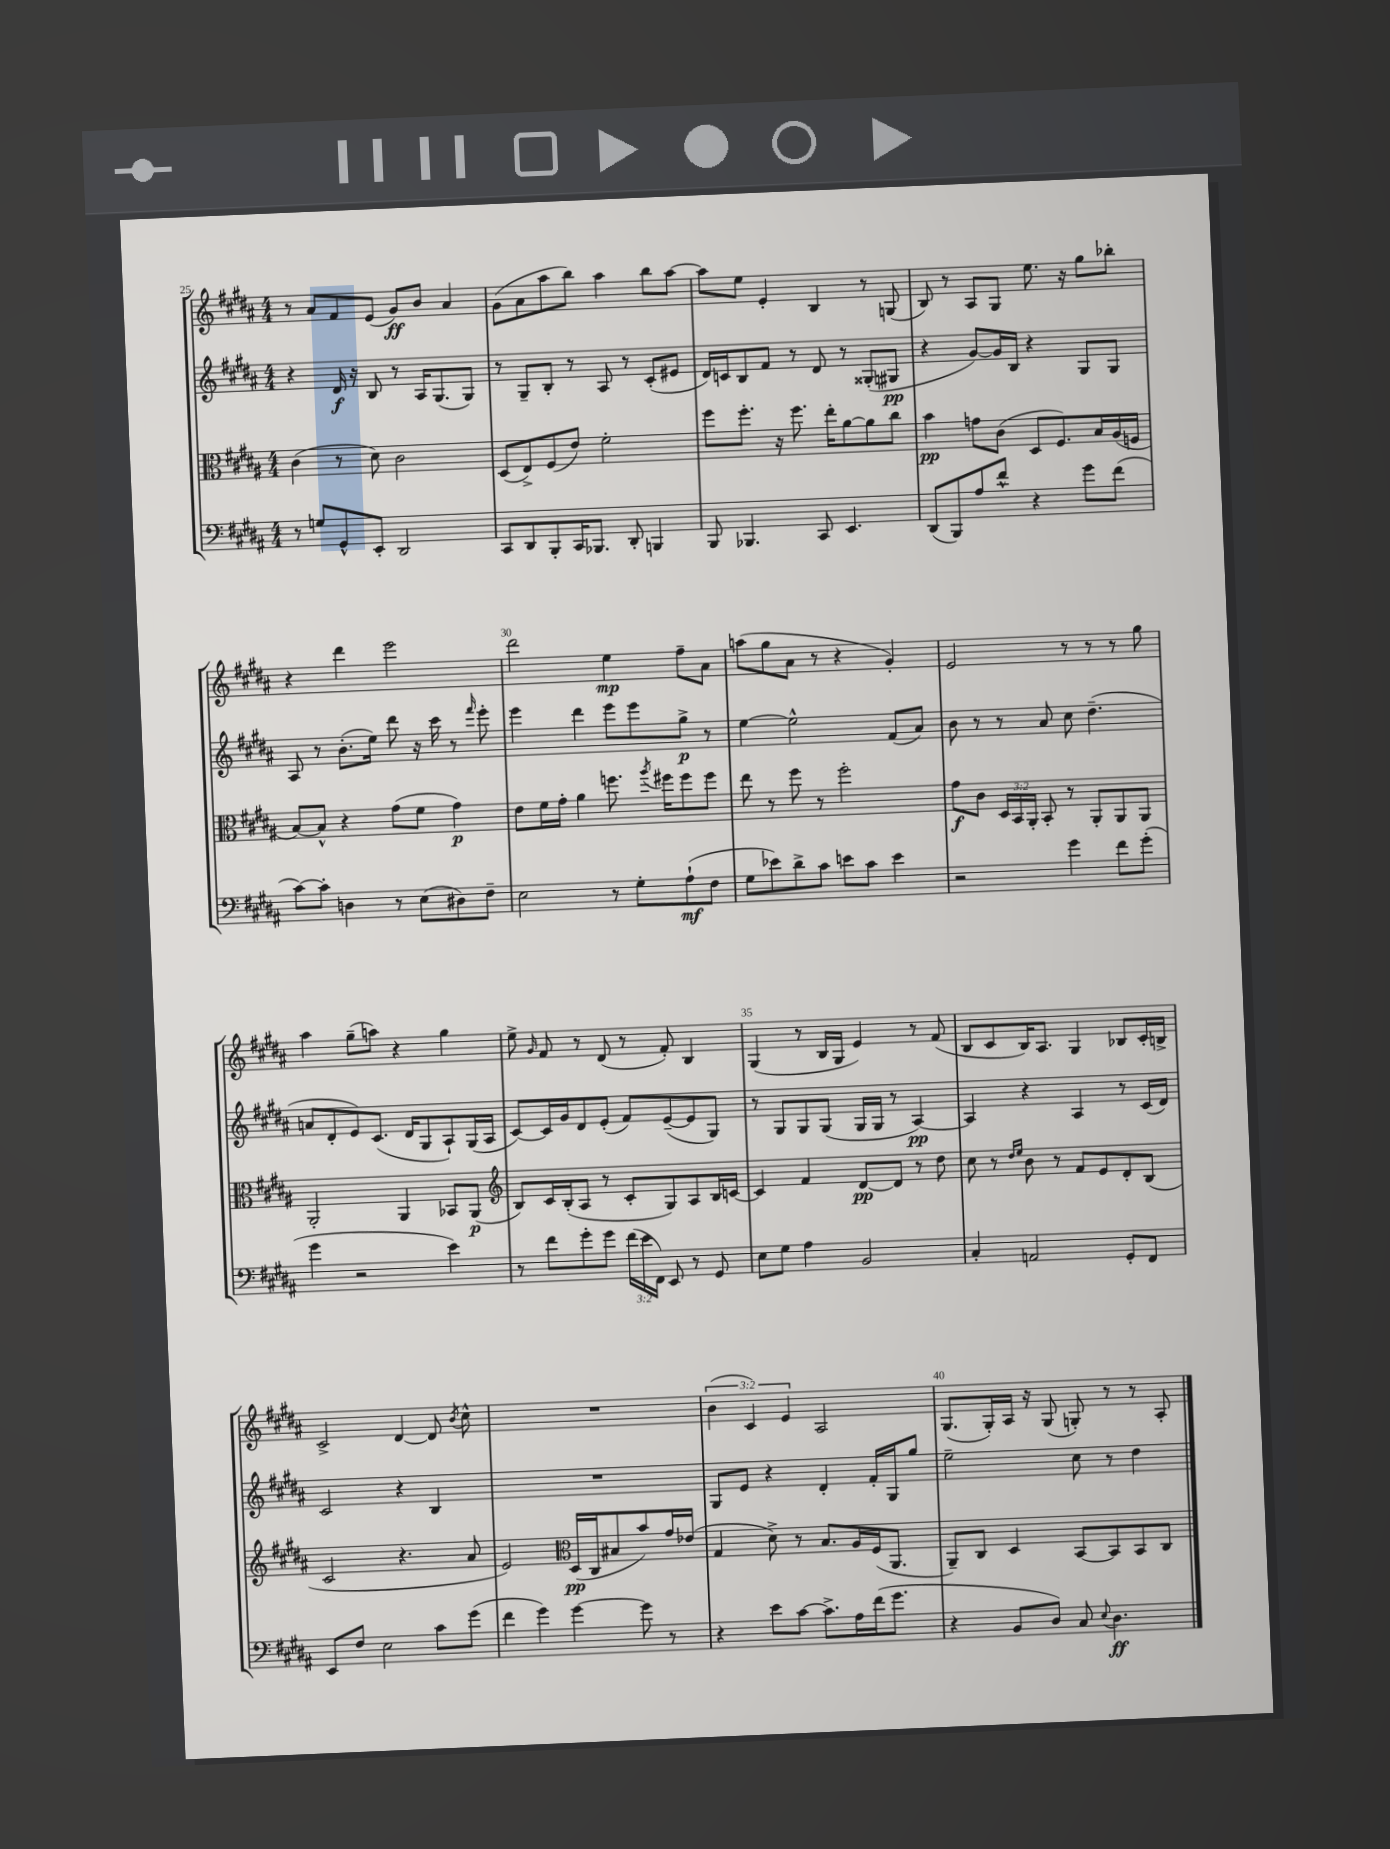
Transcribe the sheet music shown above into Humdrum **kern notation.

**kern	**dynam	**kern	**dynam	**kern	**dynam	**kern	**dynam
*part4	*part4	*part3	*part3	*part2	*part2	*part1	*part1
*staff4	*staff4	*staff3	*staff3	*staff2	*staff2	*staff1	*staff1
*clefF4	*	*clefC3	*	*clefG2	*	*clefG2	*
*k[f#c#g#d#a#]	*	*k[f#c#g#d#a#]	*	*k[f#c#g#d#a#]	*	*k[f#c#g#d#a#]	*
*M4/4	*	*M4/4	*	*M4/4	*	*M4/4	*
=25	=25	=25	=25	=25	=25	=25	=25
8r	.	(4c#\	.	4r	.	8r	.
8Gn/L	.	.	.	.	.	8a#/L	.
8GG#^^/	.	8r	.	16d#/	f	8f#/	.
.	.	.	.	16r	.	.	.
8EE'/J	.	8d#\)	.	8B/	.	(8e/J	.
2DD#/	.	2c#\	.	8r	.	8g#/L)	ff
.	.	.	.	16A#/KL	.	8b/J	.
.	.	.	.	(8.G#/	.	.	.
.	.	.	.	.	.	4a#/	.
.	.	.	.	8G#/J)	.	.	.
=26	=26	=26	=26	=26	=26	=26	=26
8CC#/L	.	(8D#/L	.	8r	.	(8g#\L	.
8DD#/	.	8E^/)	.	8G#~/L	.	8a#\	.
8BBB'/	.	(8F#/	.	8B'/J	.	8aa#\	.
16CC#/K	.	8e/J)	.	8r	.	8bb\J)	.
8.BBB-X/J	.	.	.	.	.	.	.
.	.	2f#'\	.	8A#/	.	4aa#\	.
8DD#'/	.	.	.	8r	.	.	.
4BBBn/	.	.	.	(8c#'/L	.	8bb\L	.
.	.	.	.	8e#X/J	.	[8aa#\J	.
=27	=27	=27	=27	=27	=27	=27	=27
8BBB/	.	8ff#\L	.	16d#/LL)	.	8aa#\L]	.
.	.	.	.	16cn/J	.	.	.
4.BBB-X/	.	8.ff#'\J	.	8B/	.	8ee\J	.
.	.	.	.	8f#/J	.	4e'/	.
.	.	16r	.	.	.	.	.
.	.	8.ff#\	.	8r	.	.	.
8CC#/	.	.	.	8d#/	.	4B/	.
.	.	16ee'\KL	.	.	.	.	.
4.EE/	.	[8a#\	.	8r	.	.	.
.	.	8a#\]	.	(8G##X'/L	.	8r	.
.	.	8cc#\J	.	8G#X/J	pp	(8Gn/	.
=28	=28	=28	=28	=28	=28	=28	=28
(8DD#/L	.	4b\	pp	4r	.	8B/)	.
8BBB/)	.	.	.	.	.	8r	.
8A#/	.	8gn\L	.	[8g#/L)	.	8A#/L	.
8f#^^/J	.	(8c#\J	.	16g#/L]	.	8G#/J	.
.	.	.	.	16B/JJ	.	.	.
4r	.	8D#/L	.	4r	.	8.ee\	.
.	.	8.F#/)	.	.	.	.	.
.	.	.	.	.	.	16r	.
8g#\L	.	.	.	8G#/L	.	8gg#\L	.
.	.	16B/L	.	.	.	.	.
(8f#\J	.	(16A#/	.	8G#/J	.	8bb-X'\J	.
.	.	16Fn/JJ	.	.	.	.	.
!!LO:LB:g=z
=29	=29	=29	=29	=29	=29	=29	=29
[8c#\L)	.	[8B/L)	.	8A#/	.	4r	.
8c#'\J]	.	8B^^/J]	.	8r	.	.	.
4Dn\	.	4r	.	(8.b'\L	.	4ddd#\	.
.	.	.	.	16ee\Jk)	.	.	.
8r	.	(8g#\L	.	8ddd#\	.	2eee\	.
(8E\L	.	8f#\J	.	16r	.	.	.
.	.	.	.	16ccc#\	.	.	.
8D#X\)	.	4g#\)	p	8r	.	.	.
.	.	.	.	16qqfff#/	.	.	.
8F#~\J	.	.	.	8eee'\	.	.	.
=30	=30	=30	=30	=30	=30	=30	=30
2E\	.	8e\L	.	4eee\	.	2ddd#\	.
.	.	16f#\L	.	.	.	.	.
.	.	16g#'\JJ	.	.	.	.	.
.	.	4a#\	.	4ddd#\	.	.	.
8r	.	8.ffn\	.	8eee\L	.	4ee\	mp
8G#'\L	.	.	.	8eee\	.	.	.
.	.	8qaa#/	.	.	.	.	.
.	.	16ff#X\KL	.	.	.	.	.
(8A#`\	mf	8ff#\	.	8gg#^\J	p	8ff#~\L	.
8F#\J	.	8ff#\J	.	8r	.	8a#\J	.
=31	=31	=31	=31	=31	=31	=31	=31
8G#\L	.	8ee\	.	[4ee\	.	(8aan\L	.
8e-X\)	.	8r	.	.	.	8gg#\	.
8d#^\	.	8ff#\	.	2ee^^\]	.	8a#\J	.
8c#\J	.	8r	.	.	.	8r	.
8en\L	.	2ff#'\	.	.	.	4r	.
8c#\J	.	.	.	.	.	.	.
4e\	.	.	.	(8f#/L	.	4g#'/)	.
.	.	.	.	8a#/J)	.	.	.
=32	=32	=32	=32	=32	=32	=32	=32
2r	.	8g#\L	f	8b\	.	2e/	.
.	.	8c#\J	.	8r	.	.	.
.	.	24D#/LL	.	8r	.	.	.
.	.	24BB/	.	.	.	.	.
.	.	24AA#'/JJ	.	.	.	.	.
.	.	8BB'/	.	8a#/	.	.	.
4g#\	.	8r	.	8cc#\	.	8r	.
.	.	8AA#'/L	.	(4.dd#~\	.	8r	.
8f#\L	.	8AA#/	.	.	.	8r	.
(8g#'\J	.	8AA#/J	.	.	.	8gg#\	.
!!LO:LB:g=z
=33	=33	=33	=33	=33	=33	=33	=33
4g#\	.	2AA#'/	.	8an/L	.	4aa#\	.
.	.	.	.	8d#'/	.	.	.
2r	.	.	.	8e/)	.	(8gg#~\L	.
.	.	.	.	(8.c#/J	.	8aan\J)	.
.	.	4AA#/	.	.	.	4r	.
.	.	.	.	16d#/KL	.	.	.
.	.	.	.	8G#/	.	.	.
4e\)	.	8BB-X/L	.	8A#`/)	.	4gg#\	.
.	.	(8AA#/J	p	(16G#/L	.	.	.
.	.	.	.	16A#/JJ	.	.	.
=34	=34	=34	=34	=34	=34	=34	=34
*	*	*clefG2	*	*	*	*	*
8r	.	8B/L)	.	[8c#/L)	.	8ee^\	.
.	.	.	.	.	.	16qqg#/	.
8f#\L	.	16c#/L	.	16c#/L]	.	8f#/	.
.	.	(16B'/J	.	16g#/J	.	.	.
8g#'\	.	8A#/J	.	8d#/	.	8r	.
8g#\J	.	8r	.	(8e'/J	.	(8d#/	.
(24f#\LL	.	8c#'/L	.	8f#/L)	.	8r	.
24e\	.	.	.	.	.	.	.
24FF#\JJ)	.	.	.	.	.	.	.
8EE/	.	8G#/)	.	([8e~/	.	8f#'/)	.
8r	.	8A#/	.	8e/]	.	4B/	.
8GG#/	.	16B/L	.	8G#/J)	.	.	.
.	.	[16cn/JJ	.	.	.	.	.
=35	=35	=35	=35	=35	=35	=35	=35
8E\L	.	4c/]	.	8r	.	(4G#/	.
8G#\J	.	.	.	8G#/L	.	.	.
4A#\	.	4f#/	.	8G#/	.	8r	.
.	.	.	.	(8G#/J	.	16B/LL	.
.	.	.	.	.	.	16G#/JJ	.
2BB/	.	[8d#/L	pp	16G#/LL	.	4e/)	.
.	.	.	.	16G#/JJ	.	.	.
.	.	8d#/J]	.	8r	.	.	.
.	.	8r	.	[4A#/)	pp	8r	.
.	.	8dd#\	.	.	.	(8f#/	.
=36	=36	=36	=36	=36	=36	=36	=36
4C#'/	.	8cc#\	.	4A#/]	.	8B/L	.
.	.	8r	.	.	.	8c#/	.
.	.	16qqdd#/LL	.	.	.	.	.
.	.	16qqee/JJ	.	.	.	.	.
2AAn/	.	8b\	.	4r	.	16B/K)	.
.	.	.	.	.	.	8.A#/J	.
.	.	8r	.	.	.	.	.
.	.	8f#/L	.	4A#/	.	4G#/	.
.	.	8e/	.	.	.	.	.
8GG#'/L	.	8d#'/	.	8r	.	8B-X/L	.
8FF#/J	.	(8B/J	.	(16c#/LL	.	16c#'/L	.
.	.	.	.	16d#/JJ)	.	16Bn^/JJ	.
!!LO:LB:g=z
=37	=37	=37	=37	=37	=37	=37	=37
8EE/L	.	2c#/	.	2c#/	.	2c#^/	.
8F#/J	.	.	.	.	.	.	.
2E\	.	.	.	.	.	.	.
.	.	4.r	.	4r	.	[4d#/	.
8c#\L	.	.	.	4B/	.	8d#/]	.
.	.	.	.	.	.	8qb/	.
(8g#\J	.	8a#/	.	.	.	8cc#^^\	.
=38	=38	=38	=38	=38	=38	=38	=38
4f#\	.	2e/)	.	1r	.	1r	.
4g#\)	.	.	.	.	.	.	.
*	*	*clefC3	*	*	*	*	*
[4g#\	.	(16D#/LL	pp	.	.	.	.
.	.	16C#/J	.	.	.	.	.
.	.	8B#X/	.	.	.	.	.
8g#\]	.	8b/)	.	.	.	.	.
8r	.	16g#/L	.	.	.	.	.
.	.	(16e-X/JJ	.	.	.	.	.
=39	=39	=39	=39	=39	=39	=39	=39
4r	.	4G#/	.	8G#/L	.	(6b\	.
.	.	.	.	8e/J	.	.	.
.	.	.	.	.	.	6c#/)	.
8e\L	.	8d#^\)	.	4r	.	.	.
.	.	.	.	.	.	6e/	.
[8c#\J	.	8r	.	.	.	.	.
8.c#^\L]	.	8.B/L	.	4d#'/	.	2A#/	.
16A#\L	.	16A#/L	.	.	.	.	.
(16f#\J	.	(16F#/J	.	16f#'/LL	.	.	.
8.g#\J	.	8.AA#/J	.	16G#/J	.	.	.
.	.	.	.	8gg#/J	.	.	.
=40	=40	=40	=40	=40	=40	=40	=40
4r	.	8AA#~/L)	.	2ee~\	.	(8.G#/L	.
.	.	8C#/J	.	.	.	.	.
.	.	.	.	.	.	16G#'/L)	.
8BB/L	.	4D#/	.	.	.	16A#/JJ	.
.	.	.	.	.	.	16r	.
8D#/J)	.	.	.	.	.	(8G#/	.
8C#/	.	[8BB/L	.	8cc#\	.	8Gn'/)	.
8qqE/	.	.	.	.	.	.	.
4.D#\	ff	8BB/]	.	8r	.	8r	.
.	.	8BB/	.	4dd#\	.	8r	.
.	.	8C#/J	.	.	.	8A#'/	.
==	==	==	==	==	==	==	==
*-	*-	*-	*-	*-	*-	*-	*-
